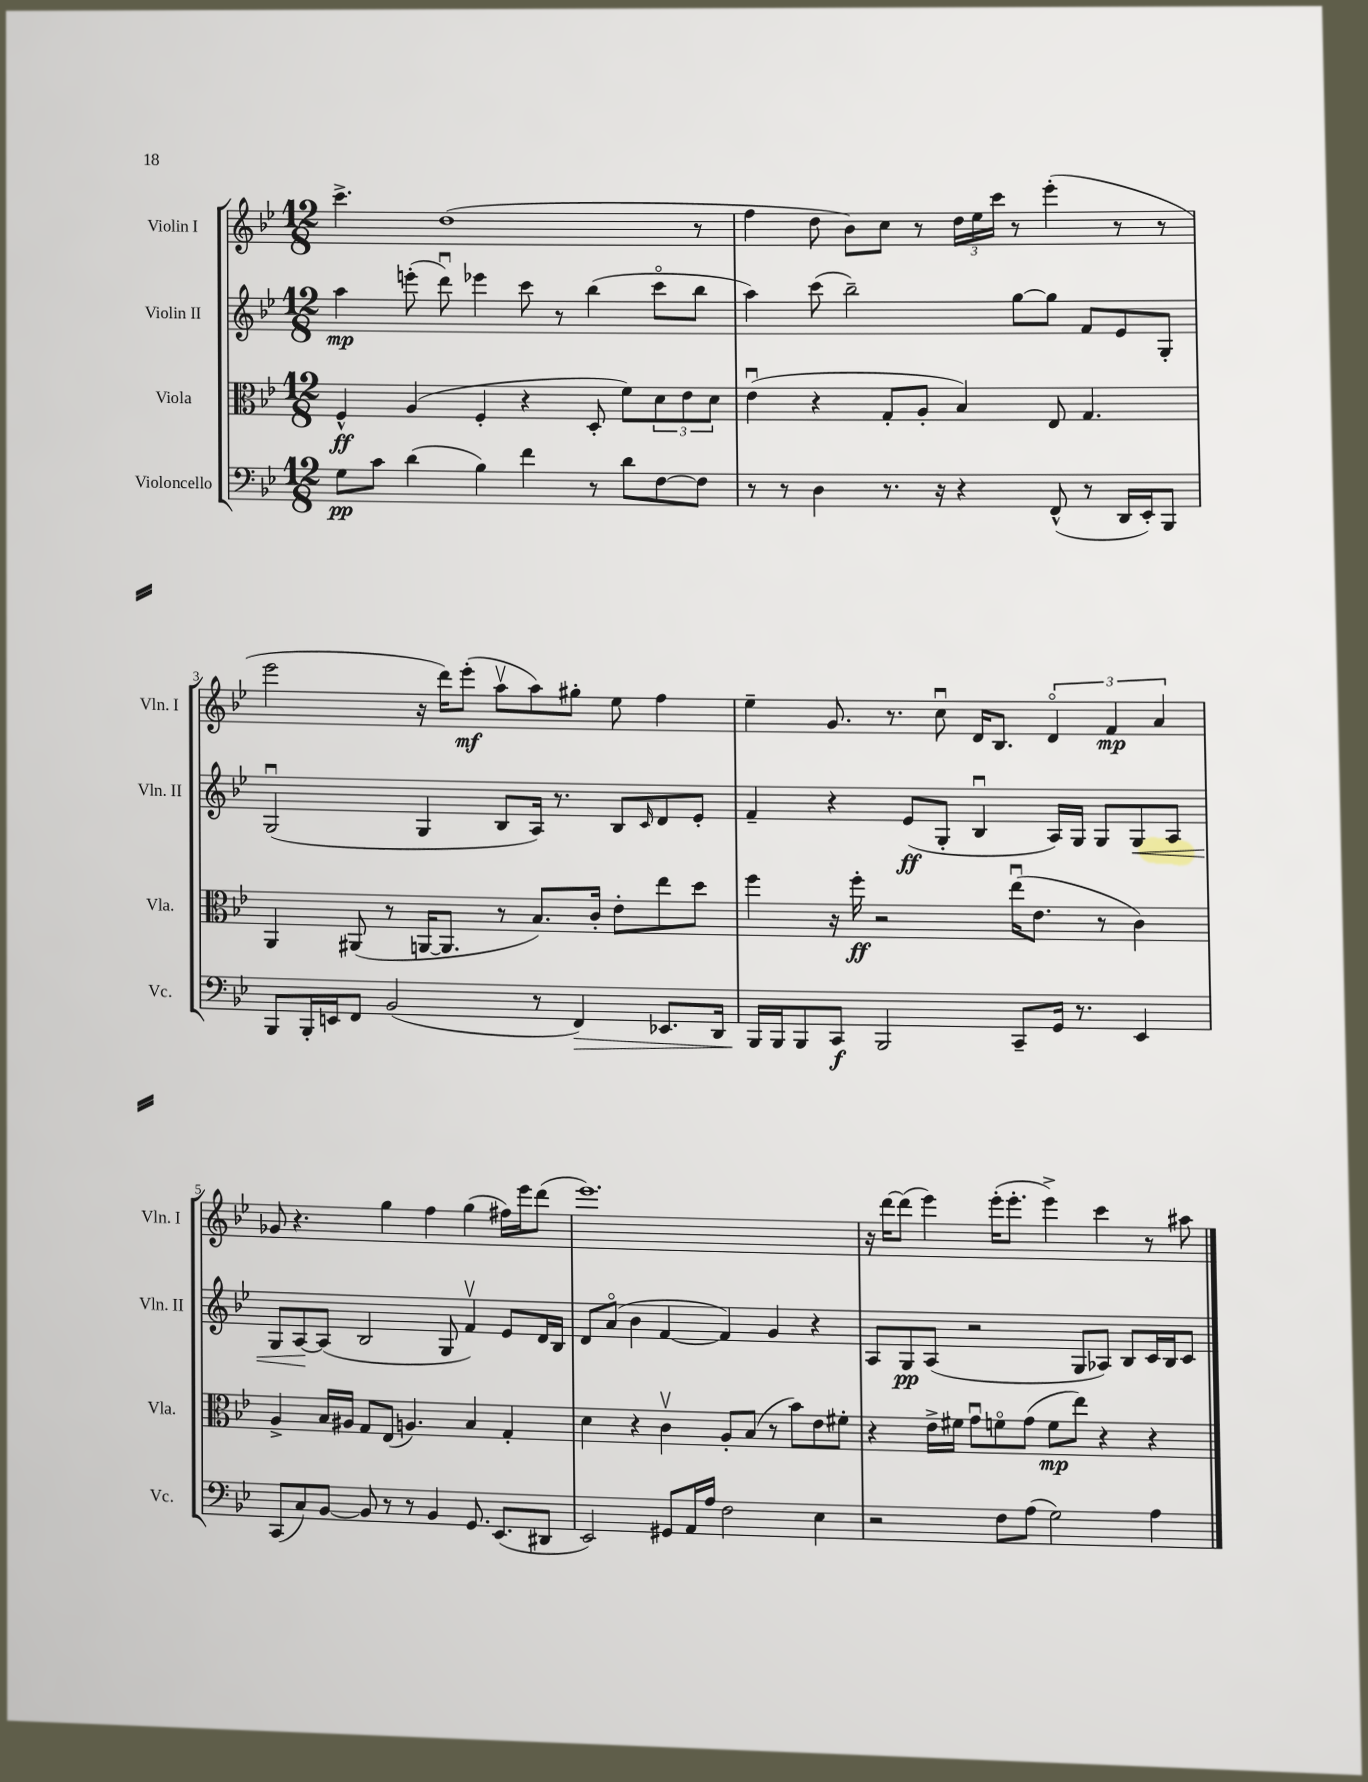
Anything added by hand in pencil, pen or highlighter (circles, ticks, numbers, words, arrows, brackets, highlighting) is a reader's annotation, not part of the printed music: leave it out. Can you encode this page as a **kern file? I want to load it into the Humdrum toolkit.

**kern	**dynam	**kern	**dynam	**kern	**dynam	**kern	**dynam
*part4	*part4	*part3	*part3	*part2	*part2	*part1	*part1
*staff4	*staff4	*staff3	*staff3	*staff2	*staff2	*staff1	*staff1
*I"Violoncello	*	*I"Viola	*	*I"Violin II	*	*I"Violin I	*
*I'Vc.	*	*I'Vla.	*	*I'Vln. II	*	*I'Vln. I	*
*clefF4	*	*clefC3	*	*clefG2	*	*clefG2	*
*k[b-e-]	*	*k[b-e-]	*	*k[b-e-]	*	*k[b-e-]	*
*M12/8	*	*M12/8	*	*M12/8	*	*M12/8	*
=1	=1	=1	=1	=1	=1	=1	=1
8G\L	pp	4F^^/	ff	4aa\	mp	4.ccc^\	.
8c\J	.	.	.	.	.	.	.
(4d\	.	(4A/	.	(8eeen'\	.	.	.
.	.	.	.	8dddu\)	.	(1dd	.
4B-\)	.	4F'/	.	4eee-X\	.	.	.
4f\	.	4r	.	8ccc\	.	.	.
.	.	.	.	8r	.	.	.
8r	.	8D'/	.	(4bb-\	.	.	.
8d\L	.	8f\L)	.	.	.	.	.
[8F\	.	12d\	.	8ccc\L	.	.	.
.	.	12e-\	.	.	.	.	.
8F\J]	.	.	.	8bb-\J	.	8r	.
.	.	12d\J	.	.	.	.	.
=2	=2	=2	=2	=2	=2	=2	=2
8r	.	(4e-u\	.	4aa\)	.	4ff\	.
8r	.	.	.	.	.	.	.
4D\	.	4r	.	(8ccc\	.	8dd\	.
.	.	.	.	2bb-~\)	.	8b-\L)	.
8.r	.	8G'/L	.	.	.	8cc\J	.
.	.	8A'/J	.	.	.	8r	.
16r	.	.	.	.	.	.	.
4r	.	4B-/)	.	.	.	24dd\LL	.
.	.	.	.	.	.	24ee-\	.
.	.	.	.	.	.	24ccc\JJ	.
.	.	.	.	[8gg\L	.	8r	.
(8FF^^/	.	8E-/	.	8gg\J]	.	(4eee-'\	.
8r	.	4.G/	.	8f/L	.	.	.
16DD/LL	.	.	.	8e-/	.	8r	.
16EE-'/J)	.	.	.	.	.	.	.
8BBB-/J	.	.	.	8G'/J	.	8r	.
!!LO:LB:g=z
=3	=3	=3	=3	=3	=3	=3	=3
8BBB-/L	.	4AA/	.	(2Gu/	.	2eee-\	.
16BBB-'/L	.	.	.	.	.	.	.
16EEn/J	.	.	.	.	.	.	.
8FF/J	.	(8AA#X/	.	.	.	.	.
(2BB-/	.	8r	.	.	.	.	.
.	.	[16AAn/KL	.	4G/	.	16r	.
.	.	8.AA/J]	.	.	.	16ddd\KL)	.
.	.	.	.	.	.	(8eee-'\J	mf
.	.	8r	.	8B-/L	.	8aav\L	.
8r	.	8.B-/L)	.	16A/Jk)	.	8aa\)	.
.	.	.	.	8.r	.	.	.
!	!LO:HP:b	!	!	!	!	!	!
4FF/)	>	.	.	.	.	8gg#X'\J	.
.	.	16c'/Jk	.	.	.	.	.
.	.	8e-'\L	.	8B-/L	.	8ee-\	.
.	.	.	.	16qqc/	.	.	.
8.EE-X/L	.	8ee-\	.	8d/	.	4ff\	.
.	.	8dd\J	.	8e-'/J	.	.	.
16DD/Jk	.	.	.	.	.	.	.
=4	=4	=4	=4	=4	=4	=4	=4
16BBB-/LL	.	4ff\	.	4f~/	.	4ee-~\	.
16BBB-/J	]	.	.	.	.	.	.
8BBB-/	.	.	.	.	.	.	.
8CC/J	f	16r	.	4r	.	8.g/	.
.	.	16ff'\	ff	.	.	.	.
2BBB-/	.	2r	.	.	.	.	.
.	.	.	.	.	.	8.r	.
.	.	.	.	(8e-/L	ff	.	.
.	.	.	.	8G'/J	.	8ccu\	.
.	.	.	.	4B-u/	.	16d/KL	.
.	.	.	.	.	.	8.B-/J	.
8CC~/L	.	(16ee-u\KL	.	.	.	.	.
.	.	8.e-\J	.	.	.	.	.
16GG/Jk	.	.	.	16A/LL)	.	6d/	.
8.r	.	.	.	16G/JJ	.	.	.
.	.	8r	.	8G/L	.	.	.
.	.	.	.	.	.	6f/	mp
!	!	!	!	!	!LO:HP:b	!	!
4EE-/	.	4c\)	.	8G/	<	.	.
.	.	.	.	.	.	6a/	.
.	.	.	.	8A/J	.	.	.
!!LO:LB:g=z
=5	=5	=5	=5	=5	=5	=5	=5
(8CC/L	.	4A^/	.	8G/L	.	8g-X/	.
8C/)	.	.	.	[8A/	.	4.r	.
[8BB-/J	.	16B-/LL	.	(8A/J]	[	.	.
.	.	16A#X/JJ	.	.	.	.	.
8BB-/]	.	8G/L	.	2B-/	.	.	.
8r	.	(8E-/J	.	.	.	4gg\	.
8r	.	4.An/)	.	.	.	.	.
4BB-/	.	.	.	.	.	4ff\	.
.	.	.	.	8G/	.	.	.
8.GG/	.	4B-/	.	4fv/)	.	(4gg\	.
(8.EE-/L	.	.	.	.	.	.	.
.	.	4G'/	.	8e-/L	.	16ff#X\LL)	.
.	.	.	.	.	.	16eee-\J	.
8DD#X/J	.	.	.	16d/L	.	(8ddd\J	.
.	.	.	.	16B-/JJ	.	.	.
=6	=6	=6	=6	=6	=6	=6	=6
2EE-/)	.	4d\	.	8d/L	.	1.eee-)	.
.	.	.	.	(8a/J	.	.	.
.	.	4r	.	4b-\	.	.	.
8GG#X/L	.	4cv\	.	[4f/	.	.	.
16AA/L	.	.	.	.	.	.	.
16A/JJ	.	.	.	.	.	.	.
2F\	.	8A'/L	.	4f/])	.	.	.
.	.	(8B-/J	.	.	.	.	.
.	.	8r	.	4g/	.	.	.
.	.	8b-\L)	.	.	.	.	.
4E-\	.	8e-\	.	4r	.	.	.
.	.	8f#X'\J	.	.	.	.	.
=7	=7	=7	=7	=7	=7	=7	=7
2r	.	4r	.	8A/L	.	16r	.
.	.	.	.	.	.	[16ddd\KL	.
.	.	.	.	8G/	pp	(8ddd\J]	.
.	.	16e-^\LL	.	(8A/J	.	4eee-\)	.
.	.	16f#X\JJ	.	.	.	.	.
.	.	8gu\L	.	2r	.	.	.
8F\L	.	8fn\	.	.	.	(16eee-'\KL	.
.	.	.	.	.	.	8.eee-'\J	.
(8A\J	.	(8g\J	.	.	.	.	.
2G\)	.	8f\L	mp	.	.	4eee-^\)	.
.	.	8ee-\J)	.	8G/L	.	.	.
.	.	4r	.	8A-X/J)	.	4ccc\	.
.	.	.	.	8B-/L	.	.	.
4A\	.	4r	.	16c/L	.	8r	.
.	.	.	.	16B-/J	.	.	.
.	.	.	.	8c/J	.	8aa#X\	.
==	==	==	==	==	==	==	==
*-	*-	*-	*-	*-	*-	*-	*-
